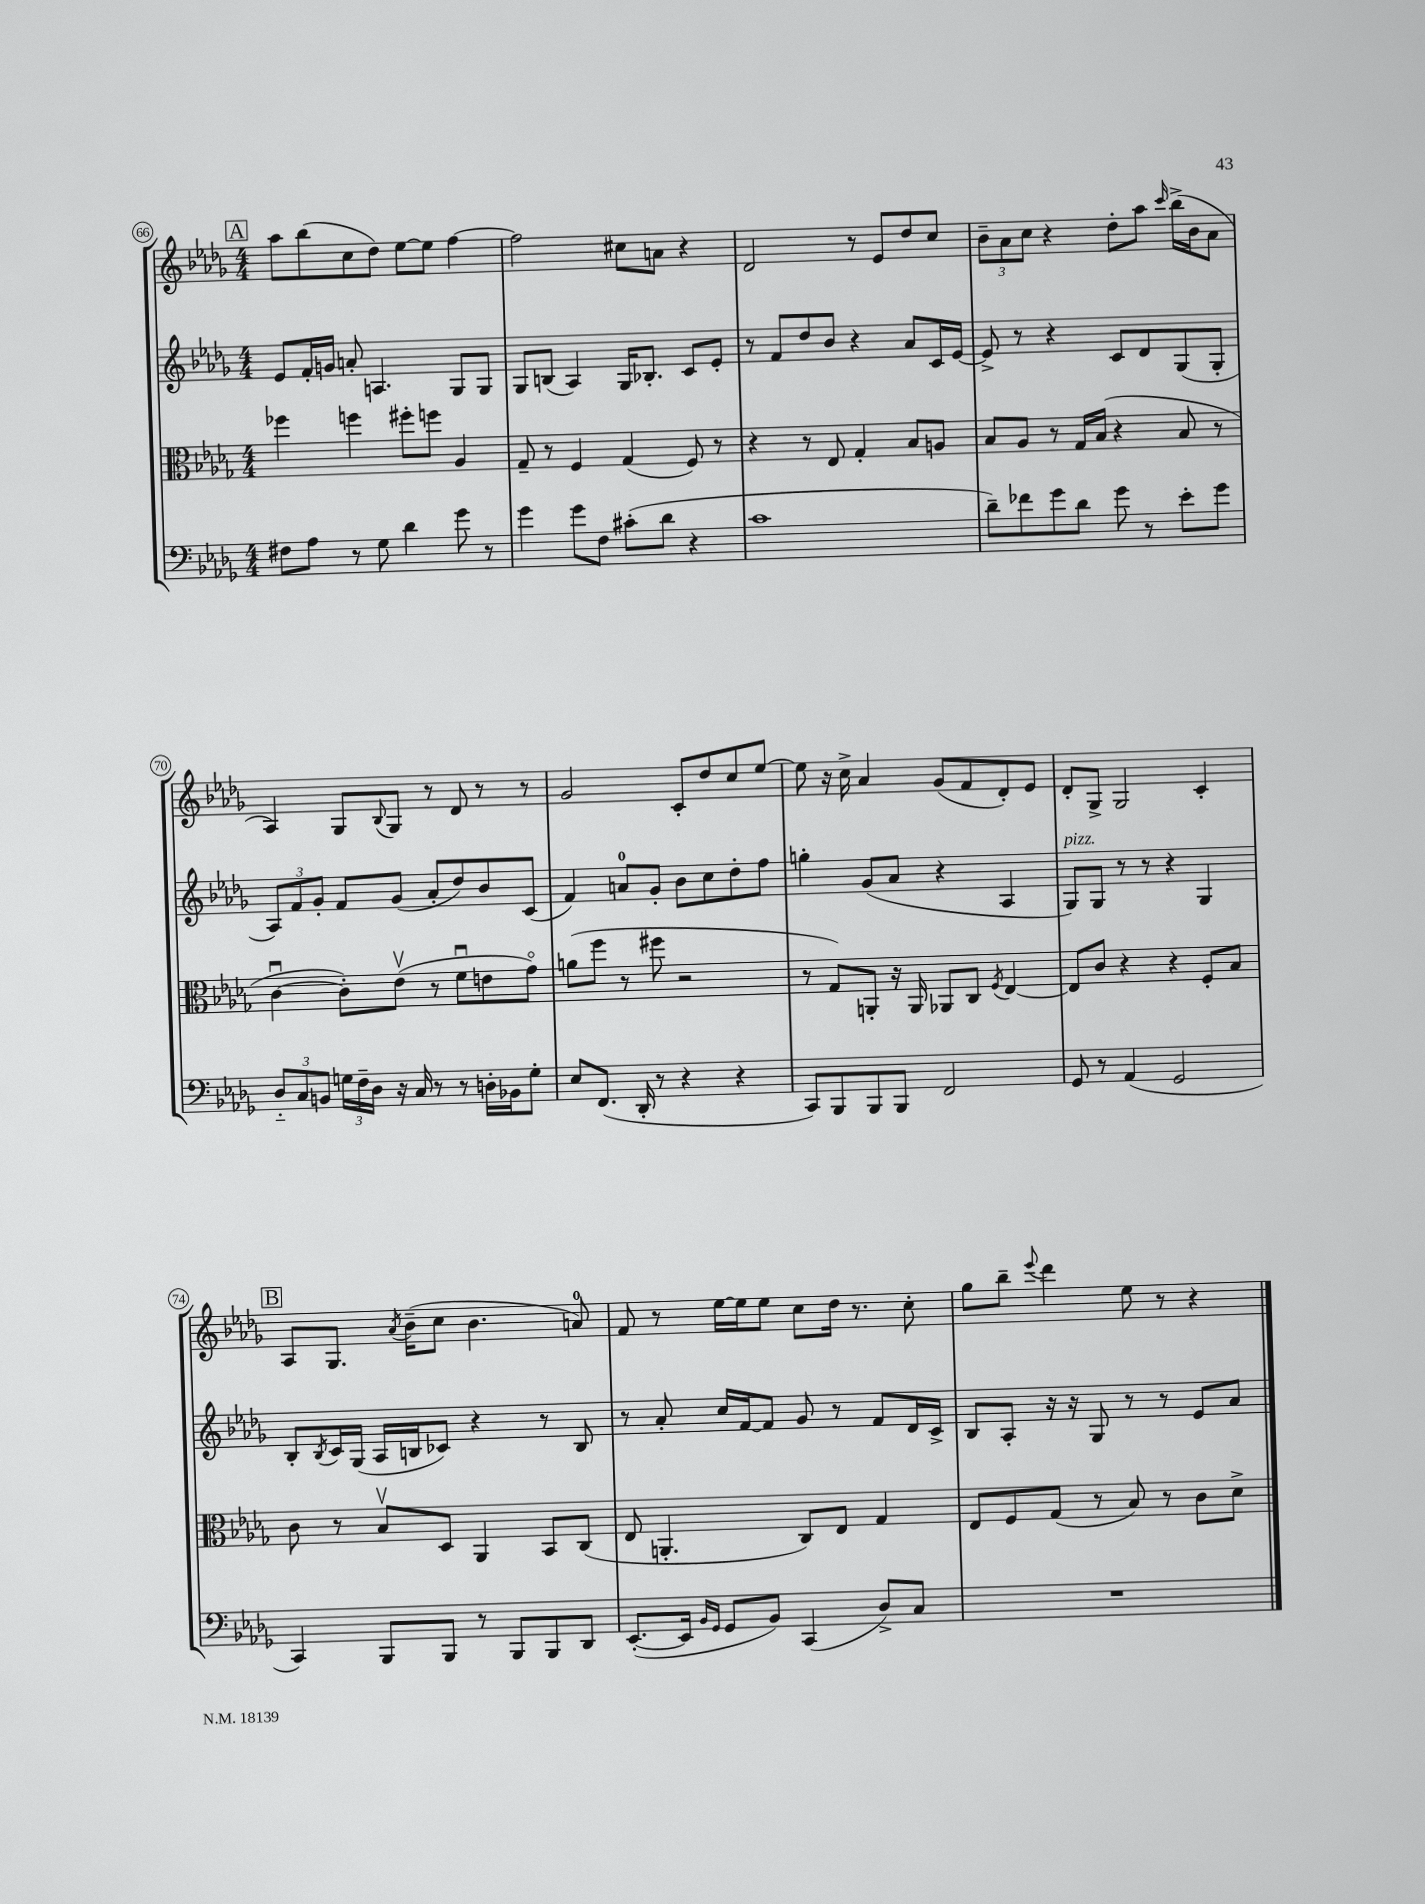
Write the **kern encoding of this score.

**kern	**kern	**kern	**kern
*staff4	*staff3	*staff2	*staff1
*clefF4	*clefC3	*clefG2	*clefG2
*k[b-e-a-d-g-]	*k[b-e-a-d-g-]	*k[b-e-a-d-g-]	*k[b-e-a-d-g-]
*M4/4	*M4/4	*M4/4	*M4/4
8F#	4ff-	8e-	8aa-
8A-	.	16f'	(8bb-
.	.	16g	.
8r	4ff	8a'	8cc
8G-	.	4.A	8dd-)
4d-	8ff#'	.	[8ee-
.	8ff	.	8ee-]
8g-	4A-	8G-	[4ff
8r	.	8G-	.
=	=	=	=
4g-	8G-~	8G-	2ff]
.	8r	(8B	.
8g-	4F	4A-)	.
8F	.	.	.
(8c#'	(4G-	16G-	8cc#
.	.	8.B-'	.
8d-	.	.	8a
4r	8F)	8c	4r
.	8r	8e-'	.
=	=	=	=
1c	4r	8r	2d-
.	.	8f	.
.	8r	8dd-	.
.	8E-	8b-	.
.	4G-'	4r	8r
.	.	.	8e-
.	8B-	8a-	8dd-
.	8A	16c	8cc
.	.	[16e-	.
=	=	=	=
8d-~)	8B-	8e-^]	12b-~
.	.	.	12a-
8f-	8A-	8r	.
.	.	.	12cc
8g-	8r	4r	4r
8d-	16G-	.	.
.	(16B-	.	.
8g-	4r	8c	8dd-'
8r	.	8d-	8aa-
.	.	.	16qqccc
8e-'	8B-	(8G-	(16bb-^
.	.	.	16b-
8g-	8r	8G-'	8a-
=	=	=	=
12D-'~	[4cu	12A-)	4A-)
12C	.	12f	.
12BB	.	12g-'	.
24G	8c'])	8f	8G-
24F~	.	.	.
24D-	.	.	.
.	.	.	8qqB-
16r	(8e-v	(8g-	8G-
16C	.	.	.
8r	8r	8a-'	8r
8r	8fu	8dd-)	8d-
16D'	8e	8b-	8r
16BB-	.	.	.
8G'	8g-o)	(8c	8r
=	=	=	=
8E-	(8a	4f)	2g-
(8.FF	8ff	.	.
.	8r	8a	.
16DD-'	.	.	.
8r	8ff#	8g-'	.
4r	2r	8b-	8c'
.	.	8cc	8dd-
4r	.	8dd-'	8cc
.	.	8ff	[8ee-
=	=	=	=
8CC)	8r	4gg'	8ee-]
8BBB-	8G-)	.	16r
.	.	.	16cc^
8BBB-	8AA'	(8g-	4a-
8BBB-	16r	8a-	.
.	16AA	.	.
2FF	8AA-	4r	(8g-
.	8C	.	8f
.	8qF	.	.
.	[4E-	4A-	8d-')
.	.	.	8e-
=	=	=	=
8GG-	8E-]	8G-)	8d-'
8r	8c	8G-	8G-^
(4AA-	4r	8r	2G-
.	.	8r	.
2GG-	4r	4r	.
.	8F'	4G-	4c'
.	8B-	.	.
=	=	=	=
4CC)	8c	8B-'	8A-
.	.	8qB-	.
.	8r	16c	8.G-
.	.	(16G-	.
8BBB-	8B-v	16A-	.
.	.	.	8qa-
.	.	16B	(16b-~
8BBB-	8D-	8c-)	8cc
8r	4AA-	4r	4.b-
8BBB-	.	.	.
8BBB-	8BB-	8r	.
8DD-	(8C	8B	8a)
=	=	=	=
([8.EE-'	8E-	8r	8f
.	4.AA'	8a-'	8r
16EE-]	.	.	.
16qqBB-	.	.	.
16qqGG-	.	.	.
8GG-	.	16cc	[16ee-
.	.	[16f	16ee-]
8BB-)	.	8f]	8ee-
(4CC	8C)	8g-	8cc
.	8E-	8r	16dd-
.	.	.	8.r
8D-^)	4G-	8f	.
8C	.	16d-	8cc'
.	.	16c^	.
=	=	=	=
1r	8E-	8B-	8gg-
.	8F	8A-'	8bb-~
.	.	.	8qqeee-
.	(8G-	16r	4ddd-
.	.	16r	.
.	8r	8G-	.
.	8B-)	8r	8ee-
.	8r	8r	8r
.	8c	8e-	4r
.	8d-^	8a-	.
==	==	==	==
*-	*-	*-	*-
